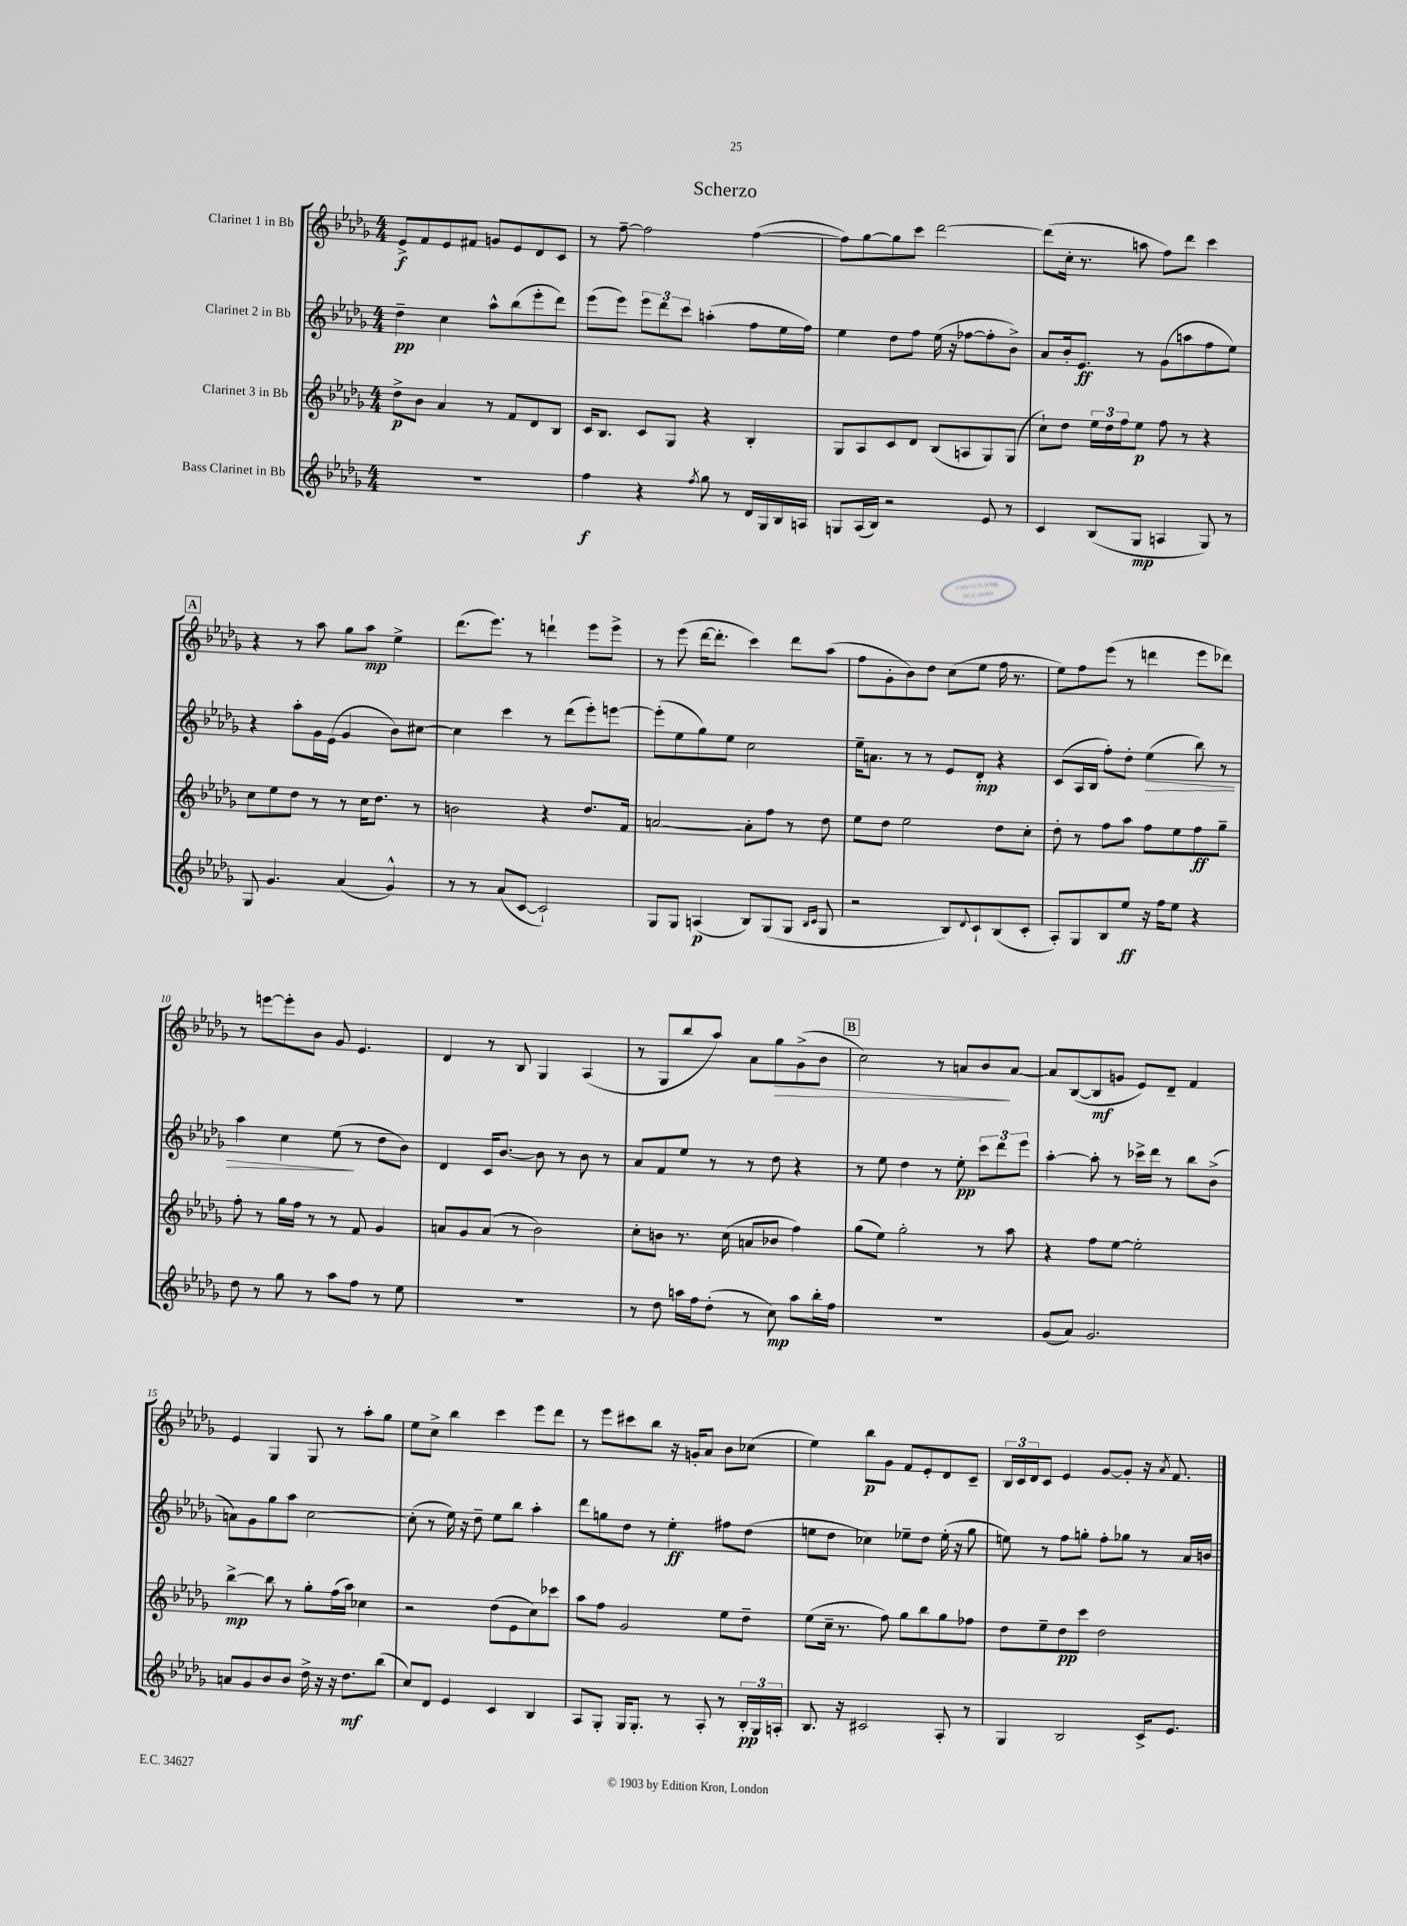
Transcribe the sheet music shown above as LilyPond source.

\header { title = "Scherzo" }
<<
\new StaffGroup <<
\new Staff = "s0" \with { instrumentName = "Clarinet 1 in Bb" } {
    \clef treble \key des \major \numericTimeSignature \time 4/4
    ees'8->\f f'8 ees'8 fis'8 g'8 ees'8 des'8 c'8 |
    r8 f''8~-- f''2 f''4~( |
    f''8) ges''8~ ges''8 c'''8 des'''2~ |
    des'''8( c''16-. r8. a''8 f''8) des'''8 c'''4 |
    \mark \markup { \box "A" } r4 r8 aes''8 ges''8 aes''8\mp ees''4-> |
    des'''8.( ees'''8.) r8 d'''4-! ees'''8 ees'''8-> |
    r8 ees'''8( des'''16~ des'''8.-. c'''4) des'''8 aes''8( |
    f''8 ges'8-. bes'8) des''8 c''8( ees''8 f''16 r8. |
    ees''8) f''8 ees'''8( r8 d'''4 ees'''8 des'''8) |
    r8 e'''8~ e'''8-. bes'8 ges'8 ees'4. |
    des'4 r8 bes8 ges4 aes4( |
    r8 ges8 bes''8 aes''8) aes'8 ges''8\> ges'8->( bes'8 |
    \mark \markup { \box "B" } c''2) r8 a'8 bes'8\! a'8~ |
    a'8 bes8~( bes8\mf g'8 ees'8) des'8-- f'4 |
    ees'4 ges4 ges8 r8 aes''8-. ges''8 |
    ees''8 c''8-> bes''4 c'''4 ees'''8 des'''8 |
    r8 ees'''8 cis'''8 bes''8 r16 g'16-. aes'8 bes'8 ces''8( |
    ees''4) bes''8\p ges'8 f'8 ees'8-. des'8 c'8-- |
    \tuplet 3/2 { bes16 c'16 des'16 } c'8 ees'4 ges'8~ ges'8-. r16 \acciaccatura { aes'8 } f'8. \bar "|." |
}
\new Staff = "s1" \with { instrumentName = "Clarinet 2 in Bb" } {
    \clef treble \key des \major \numericTimeSignature \time 4/4
    des''4--\pp c''4 aes''8-^ bes''8( ees'''8-. des'''8) |
    ees'''8( ees'''8) \tuplet 3/2 { ees'''8 des'''8 c'''8 } a''4-.( f''8 ees''16 f''16) |
    ees''4 des''8 f''8 ees''16( r16 fes''8~ fes''8-. bes'8->) |
    aes'8 bes'16-. ees'8.\ff r8 ges'8( a''8 f''8 ees''8) |
    \mark \markup { \box "A" } r4 aes''8-. ges'16 ees'16( ges'4 bes'8) cis''8~ |
    cis''4 c'''4 r8 des'''8( ees'''8-.) e'''8~ |
    e'''8-.( ees''8 ges''8) ees''8 c''2 |
    ees''16-- a'8. r8 r8 ees'8 des'8-.\mp r4 |
    c'8( aes16 bes16 f''8-.) des''8-. ees''4\>( bes''8) r8 |
    aes''4 c''4 ees''8\!( r8 des''8 bes'8) |
    des'4 c'16 bes'8.~ bes'8 r8 bes'8 r8 |
    aes'8 f'8 ees''8 r8 r8 des''8 r4 |
    \mark \markup { \box "B" } r8 ees''8 des''4 r8 ees''8-.\pp \tuplet 3/2 { c'''8 des'''8 ees'''8 } |
    aes''4~-. aes''8-. r8 ces'''16-> des'''16 r8 bes''8 bes'8->( |
    a'8) ges'8 ges''8 aes''8 c''2~ |
    c''8-.( r8 ees''16) r16 des''8-- ees''8 bes''8 aes''4-. |
    des'''8 g''8 des''8 r8 ees''4-.\ff fis''8 des''8( |
    e''8 des''8 ces''4) ees''8-- des''8 ees''16-.( r16 ges''8 |
    e''8) r8 f''8 g''8-. f''8-. ges''8 r8 aes'16 b'16 \bar "|." |
}
\new Staff = "s2" \with { instrumentName = "Clarinet 3 in Bb" } {
    \clef treble \key des \major \numericTimeSignature \time 4/4
    des''8->\p bes'8 aes'4 r8 f'8 des'8 bes8 |
    c'16 bes8. c'8 ges8 r4 bes4-. |
    ges8 aes8 c'8 des'8 bes8( a8 ges8) ges8( |
    c''8-!) des''8 \tuplet 3/2 { ees''16 des''16 f''16 } ees''8\p f''8 r8 r4 |
    \mark \markup { \box "A" } c''8 ees''8 des''8 r8 r8 c''16 des''8. r8 |
    b'2 r4 des''8. f'16 |
    a'2~ a'8-. f''8 r8 des''8 |
    ees''8 des''8 ees''2 des''8 c''8-. |
    des''8-. r8 f''8 aes''8 f''8 ees''8 f''8\ff ges''8-- |
    f''8-. r8 ges''16 f''16 r8 r8 f'8 ges'4 |
    a'8 ges'8 a'8( r8 bes'2) |
    c''8-. b'8 r8. c''16( a'8 bes'8 f''4) |
    \mark \markup { \box "B" } ges''8( ees''8) ges''2-. r8 aes''8 |
    r4 f''8 ees''8~ ees''2-. |
    bes''4~->\mp bes''8 r8 ges''8-. f''16( aes''16) ces''4 |
    r2 des''8( ees'8 c''8) ces'''8 |
    aes''8 f''8 ges'2 ees''8 des''8-- |
    ees''8( c''16-- r8. f''8) ges''8 bes''8 ges''8 fes''8 |
    des''8 ees''8-- des''8\pp c'''8 des''2 \bar "|." |
}
\new Staff = "s3" \with { instrumentName = "Bass Clarinet in Bb" } {
    \clef treble \key des \major \numericTimeSignature \time 4/4
    R1 |
    f''4\f r4 \acciaccatura { f''8 } ges''8 r8 des'16 ges16 bes16 a16 |
    g8 aes16( bes16) r2 ees'8 r8 |
    c'4 bes8( ges8\mp a4 ges8) r8 |
    \mark \markup { \box "A" } ges8 ges'4. aes'4( ges'4-^) |
    r8 r8 aes'8( c'8~ c'2-!) |
    ges8 ges8 a4\p( bes8) ges8( ges8 \grace { bes16 c'16 } ges8 |
    r2 bes8) \appoggiatura { des'8 } c'8-! bes8( c'8-. |
    aes8-.) ges8 bes8 ees''8\ff r16 f''16 ees''8 r4 |
    des''8 r8 ges''8 r8 aes''8 f''8 r8 ees''8 |
    R1 |
    r8 des''8 a''16 f''16 des''8-.( r8 c''8\mp) a''8 bes''16-. f''16 |
    \mark \markup { \box "B" } R1 |
    ges'8( aes'8) ges'2. |
    a'8 ges'8 bes'8 bes'8 des''16-> r16 r16 des''8.\mf bes''8( |
    c''8) des'8 ees'4 c'4 bes4 |
    aes8 ges8-. ges16 ges8.-. r8 aes8-. r8 \tuplet 3/2 { bes16-.\pp ges16 a16-. } |
    bes8. r16 cis'2 aes8-. r8 |
    ges4 bes2 c'16-> ees'8. \bar "|." |
}
>>
>>
